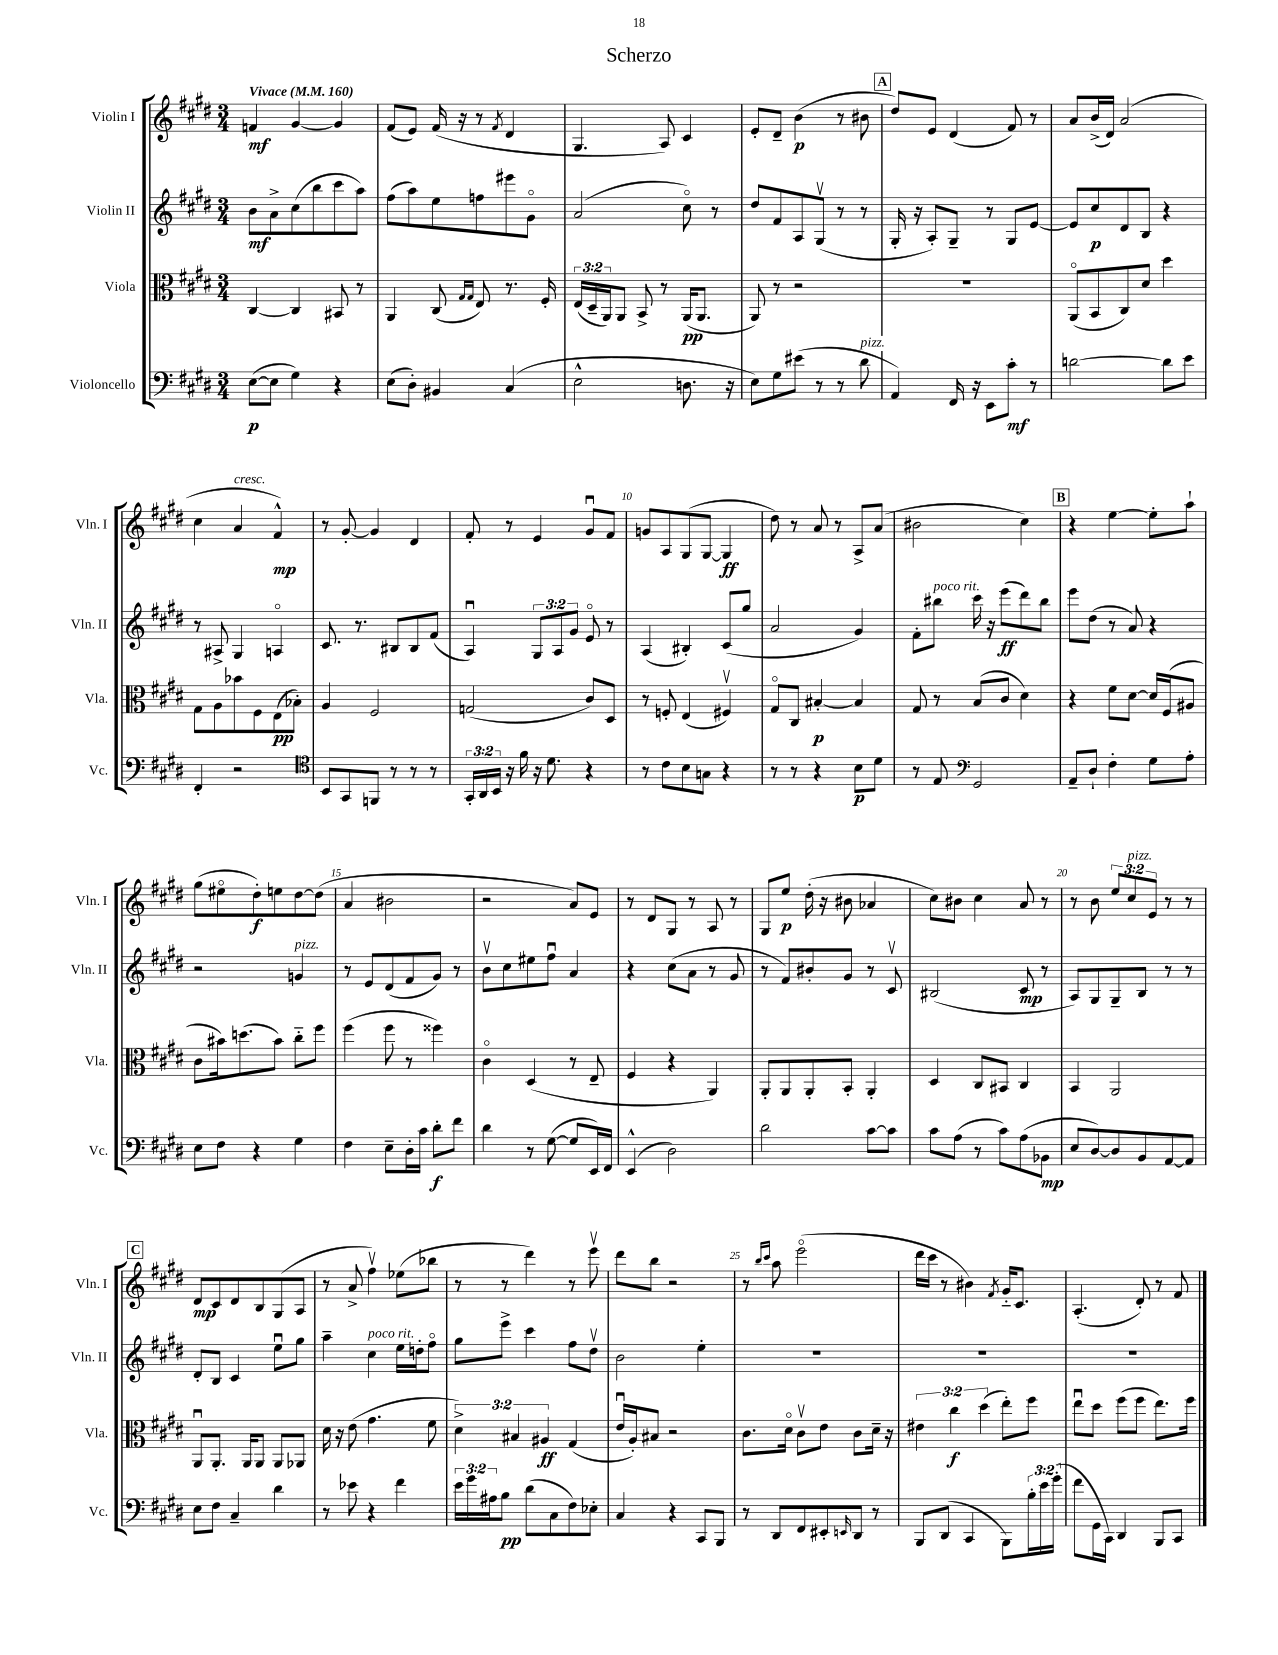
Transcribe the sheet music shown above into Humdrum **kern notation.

**kern	**kern	**kern	**kern
*staff4	*staff3	*staff2	*staff1
*clefF4	*clefC3	*clefG2	*clefG2
*k[f#c#g#d#]	*k[f#c#g#d#]	*k[f#c#g#d#]	*k[f#c#g#d#]
*M3/4	*M3/4	*M3/4	*M3/4
*MM160	*MM160	*MM160	*MM160
([8E\L	[4C#/	8b\L	4f/
8E\]J	.	8a^\	.
4G#\)	4C#/]	(8cc#\	[4g#/
.	.	8bb\	.
4r	8BB#/	8ccc#\	4g#/]
.	8r	8aa\J)	.
=	=	=	=
(8E\L	4AA/	(8ff#\L	(8f#/L
8D#'\J)	.	8aa\)	8e/J)
4BB#/	(8C#/	8ee\	(16f#/
.	.	.	16r
.	16qqG#/LL	.	.
.	16qqG#/JJ	.	.
.	8E/)	8ff\	8r
.	.	.	8qf#/
(4C#/	8.r	8eee#\	4d#/
.	.	8g#o\J	.
.	16F#'/	.	.
=	=	=	=
2E^^\	(24E/LL	(2a/	4.G#/
.	24D#~/	.	.
.	24AA/J)	.	.
.	8AA/J	.	.
.	8BB^/	.	.
.	8r	.	8A/)
8.D\	(16AA/LK	8cc#o\)	4c#/
.	8.AA/J	.	.
.	.	8r	.
16r	.	.	.
=	=	=	=
8E\L)	8AA/)	8dd#/L	8e'/L
8G#\	8r	8f#/	8d#~/J
(8e#\J	2r	8A/	(4b\
8r	.	(8G#v/J	.
8r	.	8r	8r
8d#\	.	8r	8b#\
=	=	=	=
4AA/)	2.r	16G#'/	8dd#/L)
.	.	16r	.
.	.	8A'/L)	8e/J
16FF#/	.	8G#~/J	(4d#/
16r	.	.	.
8EE\L	.	8r	.
8c#'\J	.	8G#/L	8f#/)
8r	.	[8e/J	8r
=	=	=	=
[2d\	(8AAo/L	8e/]L	8a/L
.	8BB/	8cc#/	(16b^/L
.	.	.	16d#/JJ)
.	8C#/)	8d#/	(2a/
.	8d#/J	8B/J	.
8d\]L	4dd#\	4r	.
8e\J	.	.	.
=	=	=	=
4FF#'/	8G#\L	8r	4cc#\
.	8A\	8A#^/	.
2r	8b-\	4G#/	4a/
.	8F#\	.	.
.	(8E\	4Ao/	4f#^^/)
.	8B-'\J)	.	.
=	=	=	=
*clefC4	*	*	*
8BB/L	4A/	8.c#/	8r
8GG#/	.	.	[8g#'/
.	.	8.r	.
8FF/J	2F#/	.	4g#/]
8r	.	8B#/L	.
8r	.	8B#/	4d#/
8r	.	(8f#/J	.
=	=	=	=
24GG#'/LL	(2G/	4Au/)	8f#'/
24AA/	.	.	.
24BB/JJ	.	.	.
16r	.	.	8r
16f#\	.	.	.
16r	.	12G#/L	4e/
8.d#\	.	.	.
.	.	12A/	.
.	.	12g#/J	.
4r	8c#/L)	8eo/	8g#u/L
.	8D#/J	8r	8f#/J
=	=	=	=
8r	8r	(4A/	8g/L
8c#\L	8F'/	.	8A/
8B\	(4E/	4B#'/)	(8G#/
8G\J	.	.	[8G#/J
4r	4F#v/)	(8c#/L	4G#/]
.	.	8gg#/J	.
=	=	=	=
8r	8G#o/L	2a/	8dd#\)
8r	8C#/J	.	8r
4r	[4B#'/	.	8a/
.	.	.	8r
8B\L	4B#/]	4g#/)	8A^/L
8d#\J	.	.	(8a/J
=	=	=	=
8r	8G#/	8f#'\L	2b#\
8E/	8r	8bb#\J	.
*clefF4	*	*	*
2GG#/	(8B/L	16ccc#\	.
.	.	16r	.
.	8c#/J	(8eee\L	.
.	4d#\)	8ddd#\)	4cc#\)
.	.	8bb#\J	.
=	=	=	=
8AA~/L	4r	8eee\L	4r
8D#`/J	.	(8dd#\J	.
4F#'\	8f#\L	8r	[4ee\
.	[8d#\J	8a/)	.
8G#\L	16d#/]LL	4r	8ee'\]L
.	(16F#/J	.	.
8A'\J	8A#/J	.	8aa`\J
=	=	=	=
8E\L	8c#\L	2r	(8gg#\L
8F#\J	16b#\k)	.	8ee#o\
.	(8.dd\	.	.
4r	.	.	8dd#'\)
.	8b#\J)	.	8ee\
4G#\	8cc#'~\L	4g/	[8dd#\
.	8ff#\J	.	(8dd#\]J
=	=	=	=
4F#\	(4ff#\	8r	4a/
.	.	8e/L	.
8E~\L	8ff#\	(8d#/	2b#\
16D#'\L	8r	8f#/	.
16c#\JJ	.	.	.
8d#'\L	4ff##\)	8g#/J)	.
8f#\J	.	8r	.
=	=	=	=
4d#\	4c#o\	8bv\L	2r
.	.	8cc#\	.
8r	(4D#/	8ee#\	.
([8G#\	.	8ff#u\J	.
8G#/]L	8r	4a/	8a/L)
16EE/L)	8E~/	.	8e/J
16FF#/JJ	.	.	.
=	=	=	=
(4EE^^/	4F#/	4r	8r
.	.	.	8d#/L
2D#\)	4r	(8cc#\L	8G#/J
.	.	8a\J	8r
.	4AA/)	8r	8A/
.	.	8g#/	8r
=	=	=	=
2d#\	8AA'/L	8r	8G#/L
.	8AA/	8f#/L)	8ee/J
.	8AA'/	8b#'/	(16dd#'\
.	.	.	16r
.	8BB'/J	8g#/J	8b#\
[8c#\L	4AA'/	8r	4a-/
8c#\]J	.	8c#v/	.
=	=	=	=
8c#\L	4D#/	(2B#/	8cc#\L)
(8A\J	.	.	8b#\J
8r	8C#/L	.	4cc#\
8c#\L)	8BB#/J	.	.
(8A\	4C#/	8c#/	8a/
8BB-\J	.	8r	8r
=	=	=	=
8E/L	4BB/	8A/L)	8r
[8D#/)	.	8G#/	8b\
8D#/]	2AA/	8G#~/	12ee/L
.	.	.	12cc#/
8BB/	.	8B/J	.
.	.	.	12e/J
[8AA/	.	8r	8r
8AA/]J	.	8r	8r
=	=	=	=
8E\L	8AAu/L	8d#'/L	8d#/L
8F#\J	8.AA'/J	8B/J	8c#/
4C#~/	.	4c#/	8d#/
.	16AA/LK	.	.
.	8AA/J	.	8B/
4d#\	8AA/L	8eeu\L	(8G#/
.	8AA-/J	8gg#\J	8A/J
=	=	=	=
8r	16d#\	4aa~\	8r
.	16r	.	.
8e-\	(8e\	.	8a^/
4r	4.g#\	4cc#\	4ff#v\)
4f#\	.	16ee\LL	(8ee-\L
.	.	16dd'\J	.
.	8f#\	8ff#o\J	8bb-\J
=	=	=	=
24e\LL	6d#^\)	8gg#\L	8r
24g#\	.	.	.
24A#\J	.	.	.
8B\J	.	8eee^\J	8r
.	6B#/	.	.
(8d#\L	.	4ccc#\	4ddd#\)
.	6A#/	.	.
8C#\	.	.	.
8F#\)	(4G#/	8ff#\L	8r
8E-'\J	.	8dd#v\J	8eeev\
=	=	=	=
4C#/	16eu/LL	2b\	8ddd#\L
.	16A'/J)	.	.
.	8B#/J	.	8bb\J
4r	2r	.	2r
8CC#/L	.	4ee'\	.
8BBB/J	.	.	.
=	=	=	=
8r	8.c#\L	2.r	8r
.	.	.	16qqbb/LL
.	.	.	16qqccc#/JJ
8DD#/L	.	.	8aa\
.	16d#o\Jk	.	.
8FF#/	8c#v\L	.	(2eeeo\
8EE#'/	8e\J	.	.
16qqEE/	.	.	.
8DD#/J	8c#\L	.	.
8r	16d#~\Jk	.	.
.	16r	.	.
=	=	=	=
8BBB/L	6e#\	2.r	16ddd#\LL
.	.	.	16ccc#\JJ
(8DD#/J	.	.	8r
.	6cc#\	.	.
4CC#/	.	.	4b#\)
.	(6dd#\	.	.
.	.	.	8qf#/
8BBB\L)	8ee'\L)	.	16g#'~/LK
.	.	.	8.c#/J
24B'\L	8ff#\J	.	.
24e\	.	.	.
(24g#'\JJ	.	.	.
=	=	=	=
8f#\L	8eeu\L	2.r	(4.A'/
16GG#\L	8dd#\J	.	.
16CC#\JJ)	.	.	.
4DD#/	(8ff#\L	.	.
.	8ff#\J	.	8d#'/)
8BBB/L	8.ee\L)	.	8r
8CC#/J	.	.	8f#/
.	16ff#\Jk	.	.
==	==	==	==
*-	*-	*-	*-
